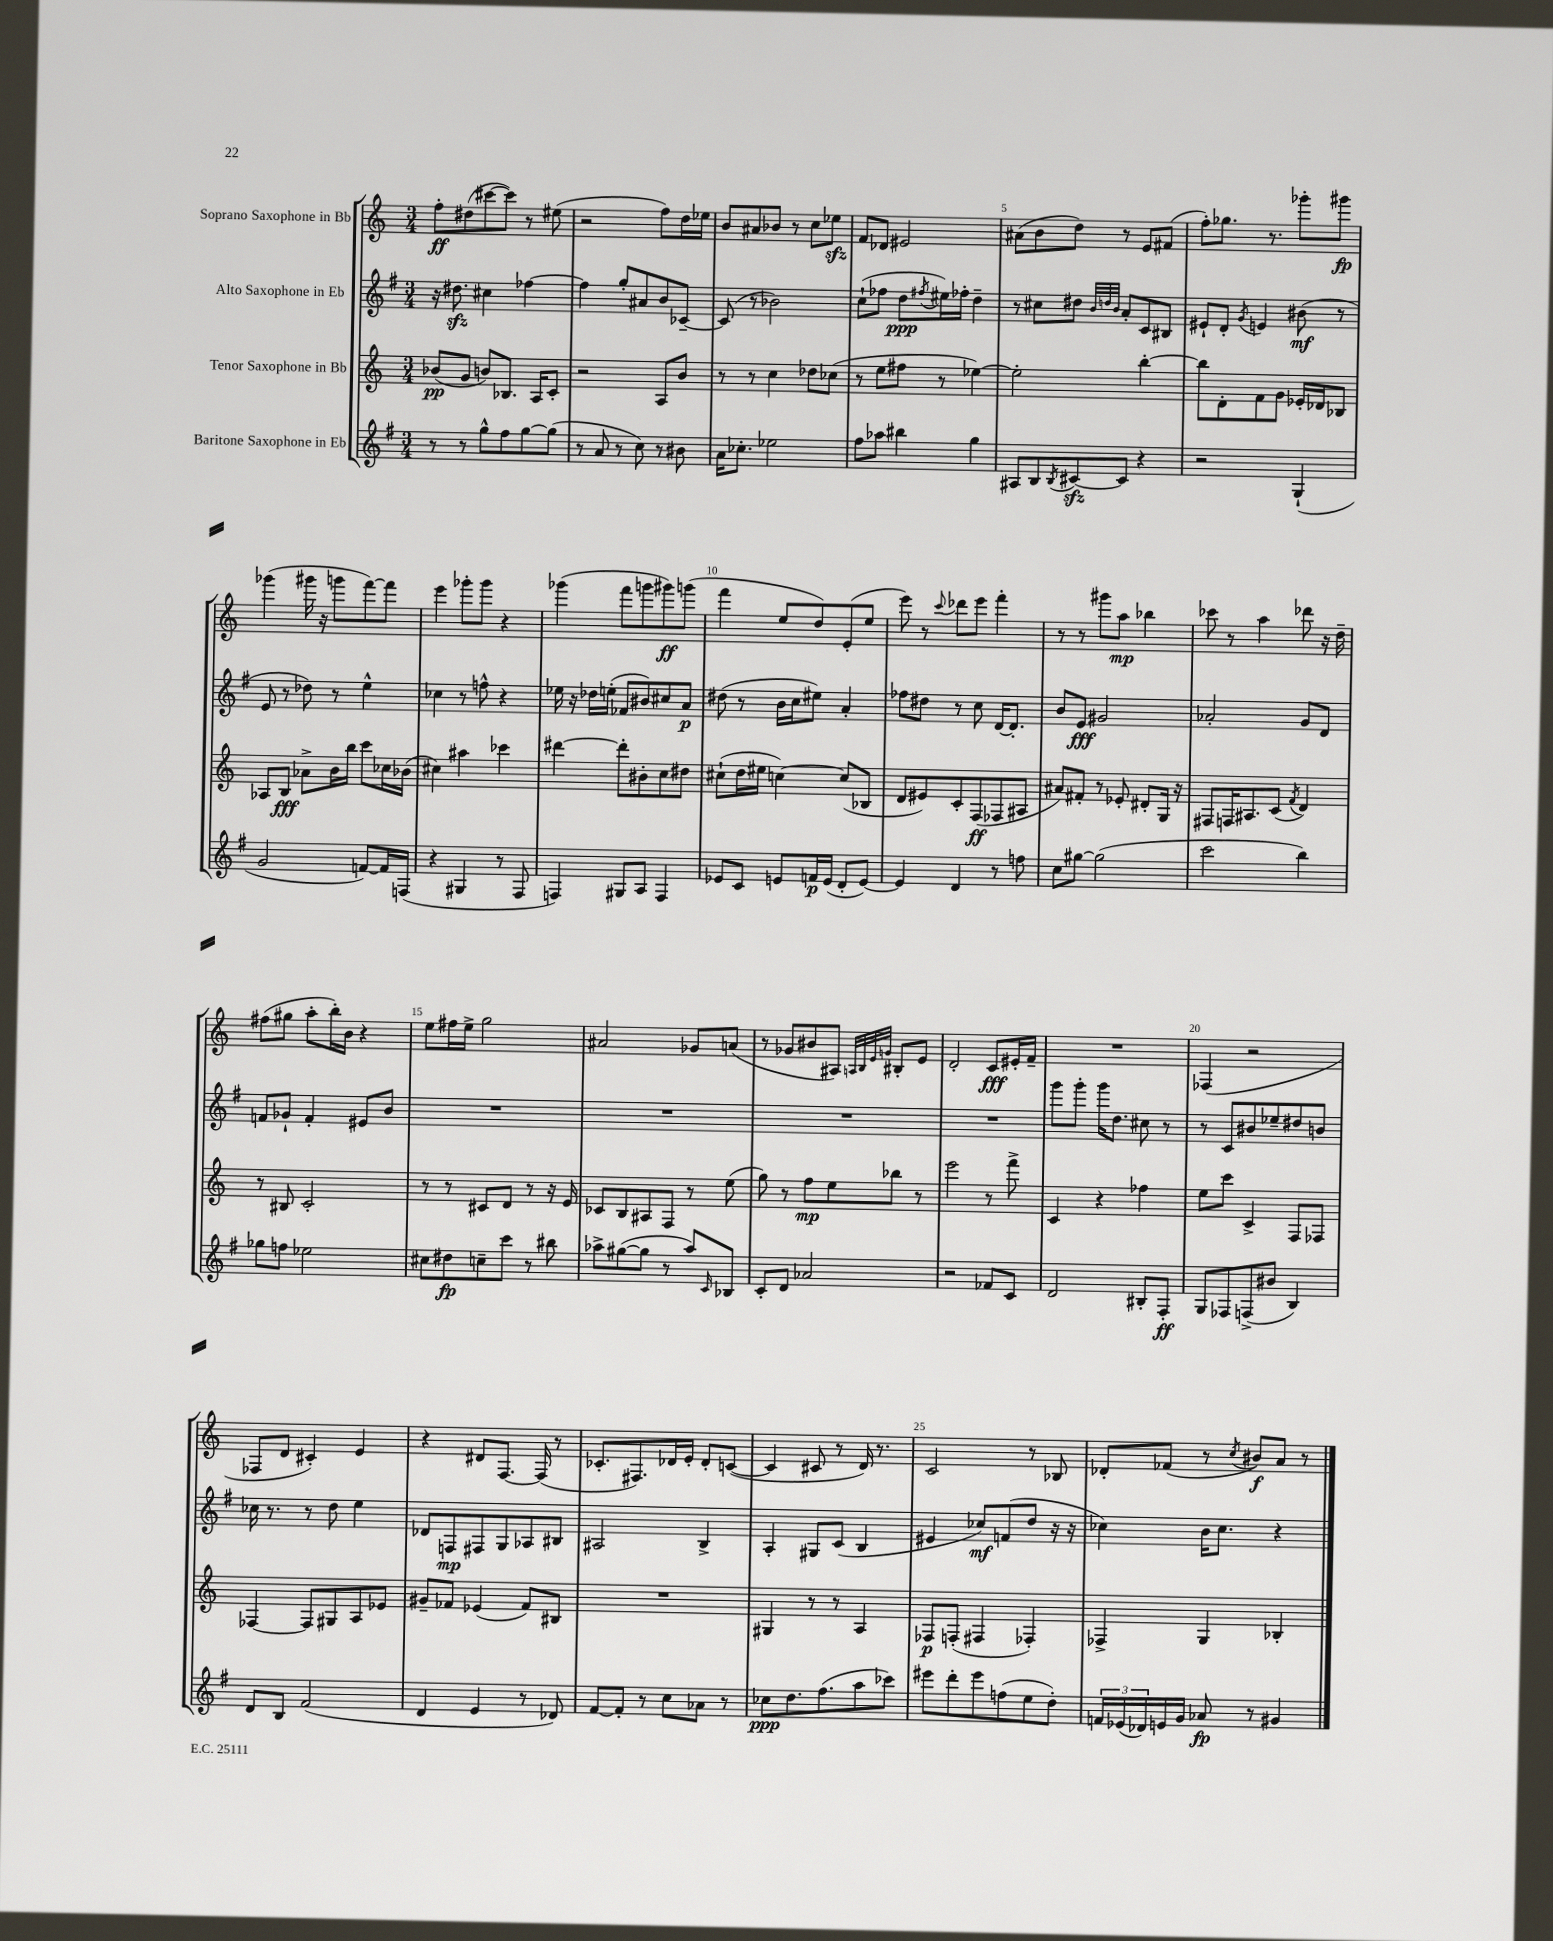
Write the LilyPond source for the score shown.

<<
\new StaffGroup <<
\new Staff = "s0" \with { instrumentName = "Soprano Saxophone in Bb" } {
    \clef treble \key c \major \numericTimeSignature \time 3/4
    f''8-.\ff dis''8( cis'''8~ cis'''8) r8 eis''8( |
    r2 f''8) d''16 ees''16 |
    b'8 ais'8 bes'8 r8 c''8 ees''8\sfz |
    f'8 des'8 eis'2 |
    ais'8( b'8 d''8) r8 e'8 fis'8( |
    f''8-.) ges''8. r8. ges'''8-. gis'''8\fp |
    ges'''4( gis'''16 r16 g'''8 f'''8~) f'''8 |
    e'''4 ges'''8-. ges'''8 r4 |
    ges'''4( f'''8 g'''8 gis'''8\ff) g'''8( |
    f'''4 e''8 d''8) e'8-.( e''8 |
    e'''8) r8 \appoggiatura { c'''8 } des'''8 e'''8 f'''4-. |
    r8 r8 gis'''8 a''8\mp bes''4 |
    ces'''8 r8 a''4 des'''8 r16 d''16-- |
    fis''8( gis''8 a''8-. b''16-.) b'16 r4 |
    e''8 fis''16 e''16-> g''2 |
    ais'2 ges'8 a'8( |
    r8 ges'8 bis'8 ais8) \grace { a32 b32 e'32 g'32 } bis8-. e'8 |
    d'2-. c'8\fff eis'16-. f'16-- |
    R2. |
    fes4( r2 |
    fes8 d'8 cis'4-.) e'4 |
    r4 dis'8 f8.~ f16( r8 |
    ces'8.-. fis8.) des'16 e'16-. des'8-. c'8~( |
    c'4 cis'8 r8 d'16) r8. |
    c'2 r8 bes8 |
    des'8-. fes'8( r8 \acciaccatura { c''8 } bis'8\f) a'8 r8 \bar "|." |
}
\new Staff = "s1" \with { instrumentName = "Alto Saxophone in Eb" } {
    \clef treble \key g \major \numericTimeSignature \time 3/4
    r16 dis''8.\sfz cis''4 fes''4~ |
    fes''4 g''8-. ais'8 b'8 ces'8~-- |
    ces'8( r8 bes'2) |
    c''8-!( fes''8 d''8\ppp \acciaccatura { fis''8 } eis''16) fes''16-. d''4-- |
    r8 cis''8 dis''8 \grace { b'32 d''32 b'32 } a'8-. c'8 bis8 |
    eis'8-! d'8-. \acciaccatura { g'8 } e'4 bis'8\mf( r8 |
    e'8 r8 des''8) r8 e''4-^ |
    ces''4 r8 f''8-^ r4 |
    ees''16 r16 des''16 e''16-.( fes'8 bis'8) cis''8 a'8\p |
    dis''8( r8 b'16 c''16 eis''8) a'4-. |
    fes''8 dis''8 r8 c''8 d'16~ d'8.-. |
    b'8 e'8\fff gis'2 |
    aes'2-. g'8 d'8 |
    f'8 ges'8-! f'4-. eis'8 b'8 |
    R2. |
    R2. |
    R2. |
    R2. |
    g'''8 g'''8-. g'''16 d''8. cis''8 r8 |
    r8 c'8 bis'8 ees''8-- dis''8 b'8 |
    ces''16 r8. r8 d''8 e''4 |
    des'8 f8\mp fis8 g8 aes8 bis8 |
    ais2 b4-> |
    a4-. gis8 c'8( b4 |
    eis'4 ces''8\mf) f'8( d''8 r16 r16 |
    ces''4) b'16 ces''8. r4 \bar "|." |
}
\new Staff = "s2" \with { instrumentName = "Tenor Saxophone in Bb" } {
    \clef treble \key c \major \numericTimeSignature \time 3/4
    bes'8\pp( g'8 b'8) bes8. a16 c'8-. |
    r2 a8 b'8 |
    r8 r8 c''4 des''8 ces''8( |
    r8 e''8 fis''8 r8 ees''4~) |
    ees''2-. b''4~-. |
    b''8 d'8-. f'8 g'8 ees'16-. des'16 bes8 |
    aes8 b8\fff aes'8-> b'16 b''16 c'''8 ces''16 bes'16( |
    cis''4) ais''4 ces'''4 |
    dis'''4~ dis'''8-. bis'8-. c''8 dis''8 |
    cis''8-!( d''16 eis''16 c''4~) c''8( bes8 |
    d'8 eis'8) c'8-. f8\ff( fes8 ais8 |
    ais'8) fis'8-. r8 ees'8-. dis'8-. g16 r16 |
    fis8 f16 ais8. c'8( \acciaccatura { f'8 } d'4) |
    r8 bis8 c'2-. |
    r8 r8 cis'8 d'8 r8 r16 e'16 |
    ces'8 b8 ais8 f8 r8 e''8( |
    g''8) r8 f''8\mp e''8 bes''8 r8 |
    e'''2 r8 f'''8-> |
    c'4 r4 fes''4 |
    e''8 c'''8 c'4-> f8 fes8 |
    fes4~ fes8 gis8 a8 ees'8 |
    gis'8-- fes'8 ees'4( fes'8) bis8 |
    R2. |
    gis4 r8 r8 a4 |
    fes8\p f8-.( fis4 fes4-.) |
    fes4-> g4 bes4-. \bar "|." |
}
\new Staff = "s3" \with { instrumentName = "Baritone Saxophone in Eb" } {
    \clef treble \key g \major \numericTimeSignature \time 3/4
    r8 r8 g''8-^ fis''8 g''8~ g''8( |
    r8 a'8 r8 c''8) r8 bis'8 |
    a'16 ces''8.-. ees''2 |
    fis''8 aes''8 bis''4 g''4 |
    ais8 b8 \acciaccatura { b8 } cis'8~\sfz cis'8 r4 |
    r2 g4-!( |
    g'2 f'8~) f'16 f16( |
    r4 gis4 r8 fis8 |
    f4) gis8 a8 f4 |
    ees'8 c'8 e'8 f'16\p e'16( d'8-. e'8~) |
    e'4 d'4 r8 f''8 |
    c''8 gis''8~ gis''2( |
    c'''2 b''4) |
    ges''8 f''8 ees''2 |
    cis''8 dis''8\fp c''8-- c'''8 r8 bis''8 |
    aes''8-> gis''8~( gis''8 r8 aes''8) \grace { c'16 } bes8 |
    c'8-. d'8 aes'2 |
    r2 fes'8 c'8 |
    d'2 bis8-. fis8-.\ff |
    g8 fes8 f8->( bis'8 b4) |
    d'8 b8 fis'2( |
    d'4 e'4 r8 des'8) |
    fis'8~ fis'8-. r8 c''8 aes'8 r8 |
    ces''8\ppp d''8. fis''8.( a''8 ces'''8) |
    eis'''8 d'''8-. eis'''8 f''8( e''8 d''8-.) |
    \tuplet 3/2 { f'16 ees'16( des'16) } e'16 g'16 aes'8\fp r8 gis'4 \bar "|." |
}
>>
>>
\layout { \context { \Score \override BarNumber.break-visibility = ##(#f #t #t) barNumberVisibility = #(every-nth-bar-number-visible 5) } }
